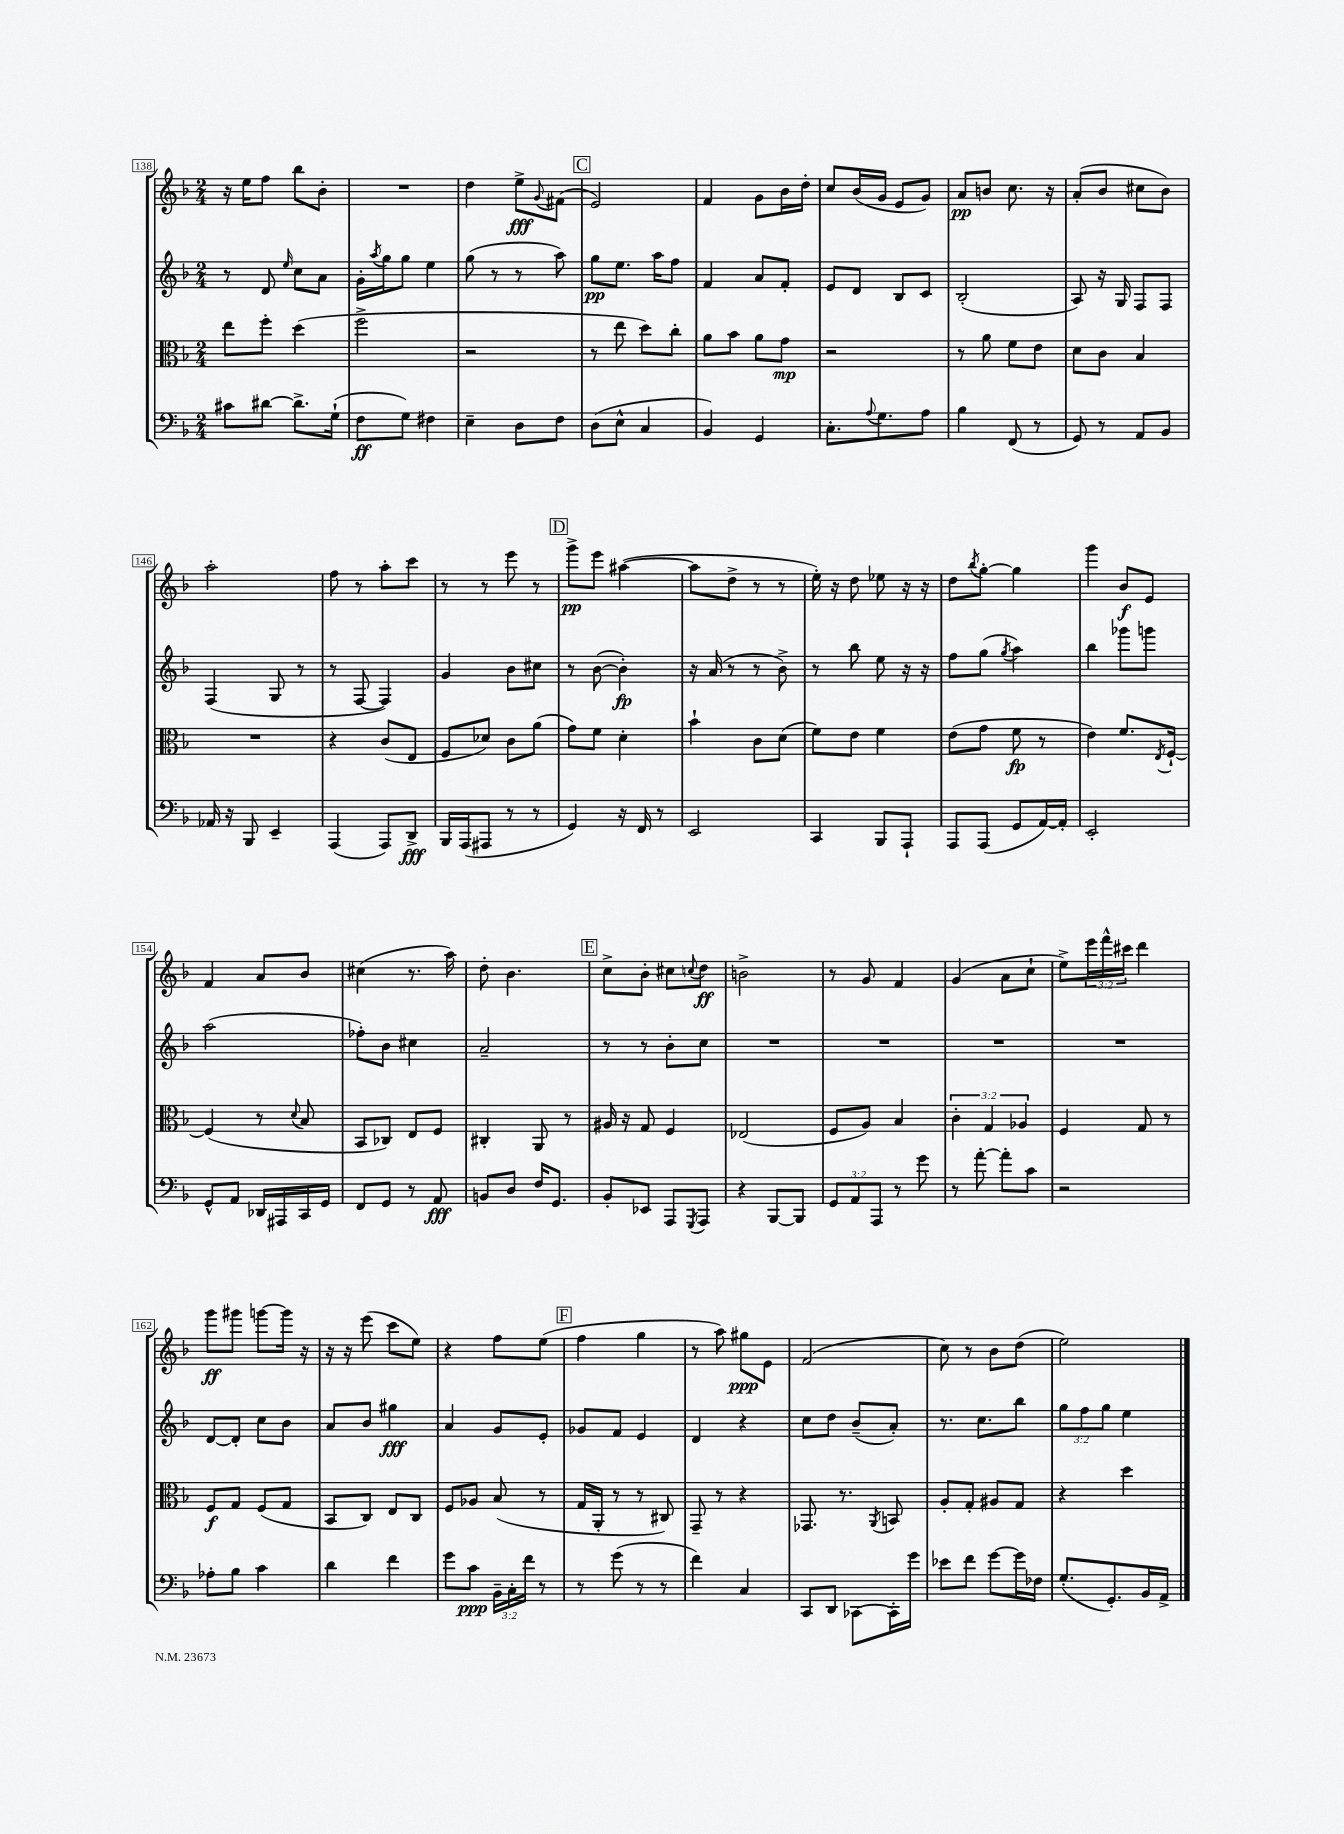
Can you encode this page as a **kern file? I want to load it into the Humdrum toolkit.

**kern	**kern	**kern	**kern
*staff4	*staff3	*staff2	*staff1
*clefF4	*clefC3	*clefG2	*clefG2
*k[b-]	*k[b-]	*k[b-]	*k[b-]
*M2/4	*M2/4	*M2/4	*M2/4
8c#	8ee	8r	16r
.	.	.	16ee
[8d#	8ff'	8d	8ff
.	.	16qqee	.
8.d#^]	(4dd	8cc	8bb-
.	.	8a	8b-'
(16G`	.	.	.
=	=	=	=
8F	2ff^	16g'	2r
.	.	8qaa	.
.	.	16gg	.
8G)	.	8gg	.
4F#	.	4ee	.
=	=	=	=
4E~	2r	(8gg	4dd
.	.	8r	.
8D	.	8r	8ee^
.	.	.	8qqg
8F	.	8aa)	(8f#
=	=	=	=
(8D	8r	8gg	2e)
8E^^	8ee	8.ee	.
4C	8dd)	.	.
.	.	16aa	.
.	8cc'	8ff	.
=	=	=	=
4BB-)	8a	4f	4f
.	8b-	.	.
4GG	8a	8a	8g
.	8g	8f'	16b-
.	.	.	16dd'
=	=	=	=
8.C'	2r	8e	8cc
.	.	8d	(16b-
8qqA	.	.	.
8.G	.	.	16g
.	.	8B-	8e
8A	.	8c	8g)
=	=	=	=
4B-	8r	(2B-'	8a
.	8a	.	8b
(8FF	8f	.	8.cc
8r	8e	.	.
.	.	.	16r
=	=	=	=
8GG)	8d	8A)	(8a'
8r	8c	16r	8b-
.	.	16G	.
8AA	4B-	8F	8cc#
8BB-	.	8F	8b-)
=	=	=	=
16AA-	2r	(4F	2aa'
16r	.	.	.
8BBB-	.	.	.
4EE~	.	8G	.
.	.	8r	.
=	=	=	=
(4AAA	4r	8r	8ff
.	.	[8F	8r
8AAA)	(8c	4F])	8aa'
8DD^	8E	.	8ccc
=	=	=	=
16BBB-	8F	4g	8r
(16AAA	.	.	.
8AAA#	8d-)	.	8r
8r	8c	8b-	8eee
8r	(8a	8cc#	8r
=	=	=	=
4GG)	8g)	8r	8ggg^
.	8f	([8b-	8eee
16r	4d'	4b-'])	([4aa#
16FF	.	.	.
8r	.	.	.
=	=	=	=
2EE	4b-`	16r	8aa#]
.	.	(16a	.
.	.	8r	8dd^
.	8c	8r	8r
.	(8d	8b-^)	8r
=	=	=	=
4CC	8f)	8r	16ee')
.	.	.	16r
.	8e	8bb-	8dd
8BBB-	4f	8ee	8ee-
8AAA`	.	16r	16r
.	.	16r	16r
=	=	=	=
8AAA	(8e	8ff	8dd
.	.	.	8qbb-
(8AAA	8g	(8gg	[8gg'
.	.	8qgg	.
8GG	8f	4aa)	4gg]
[16AA)	8r	.	.
16AA']	.	.	.
=	=	=	=
2EE'	4e)	4bb-	4ggg
.	8.f	8ggg-	8b-
.	.	8ggg	8e
.	8qE	.	.
.	[16F`	.	.
=	=	=	=
8GG^^	(4F]	(2aa	4f
8AA	.	.	.
16DD-	8r	.	8a
16AAA#	.	.	.
.	8qqd	.	.
16CC	8B-	.	8b-
16GG	.	.	.
=	=	=	=
8FF	8BB-	8ff-')	(4cc#
8GG	8C-)	8b-	.
8r	8E	4cc#	8.r
8AA	8F	.	.
.	.	.	16aa)
=	=	=	=
8BB	4C#'	2a~	8dd'
8D	.	.	4.b-
16F	8AA	.	.
8.GG	.	.	.
.	8r	.	.
=	=	=	=
8BB-'	16A#	8r	8cc^
.	16r	.	.
8EE-	8G	8r	8b-'
8AAA	4F	8b-'	8cc#
8qGGG	.	.	8qqcc
8AAA	.	8cc	8dd
=	=	=	=
4r	(2E-	2r	2b^
[8BBB-	.	.	.
8BBB-]	.	.	.
=	=	=	=
12GG	8F	2r	8r
12AA	.	.	.
.	8A)	.	8g
12AAA	.	.	.
8r	4B-	.	4f
8g	.	.	.
=	=	=	=
8r	6c'	2r	(4g
[8a'	.	.	.
.	6G	.	.
8a']	.	.	8a
.	6A-	.	.
8c	.	.	8cc`
=	=	=	=
2r	4F	2r	8ee^)
.	.	.	24eee
.	.	.	24fff^^
.	.	.	24ccc#
.	8G	.	4ddd
.	8r	.	.
=	=	=	=
8A-'	8F	[8d	8ggg
8B-	8G	8d']	8ggg#
4c	(8F	8cc	[8ggg
.	8G	8b-	16ggg]
.	.	.	16r
=	=	=	=
4d	8BB-	8a	16r
.	.	.	16r
.	8C)	8b-	(8eee
4f	8E	4gg#	8ccc
.	8C	.	8ee)
=	=	=	=
8g	8F	4a	4r
8c	8A-	.	.
24BB-~	(8B-	8g	8ff
24C'	.	.	.
24f	.	.	.
8r	8r	8e'	(8ee
=	=	=	=
8r	16G	8g-	4ff
.	16AA'	.	.
(8g	8r	8f	.
8r	8r	4e	4gg
8r	8C#)	.	.
=	=	=	=
4f)	8GG~	4d	8r
.	8r	.	8aa)
4C	4r	4r	8gg#
.	.	.	8e
=	=	=	=
8CC	8.GG-	8cc	(2f
8DD	.	8dd	.
.	8.r	.	.
[8CC-	.	(8b-~	.
.	8qAA	.	.
16CC-']	8BB	8a')	.
16g	.	.	.
=	=	=	=
8e-	8A'	8.r	8cc)
8f	8G'	.	8r
.	.	8.cc	.
[8g	8A#	.	8b-
16g]	8G	8bb-	(8dd
16F-	.	.	.
=	=	=	=
(8.G'	4r	12gg	2ee)
.	.	12ff	.
.	.	12gg	.
8.GG')	.	.	.
.	4dd	4ee	.
16BB-	.	.	.
16AA^	.	.	.
==	==	==	==
*-	*-	*-	*-
